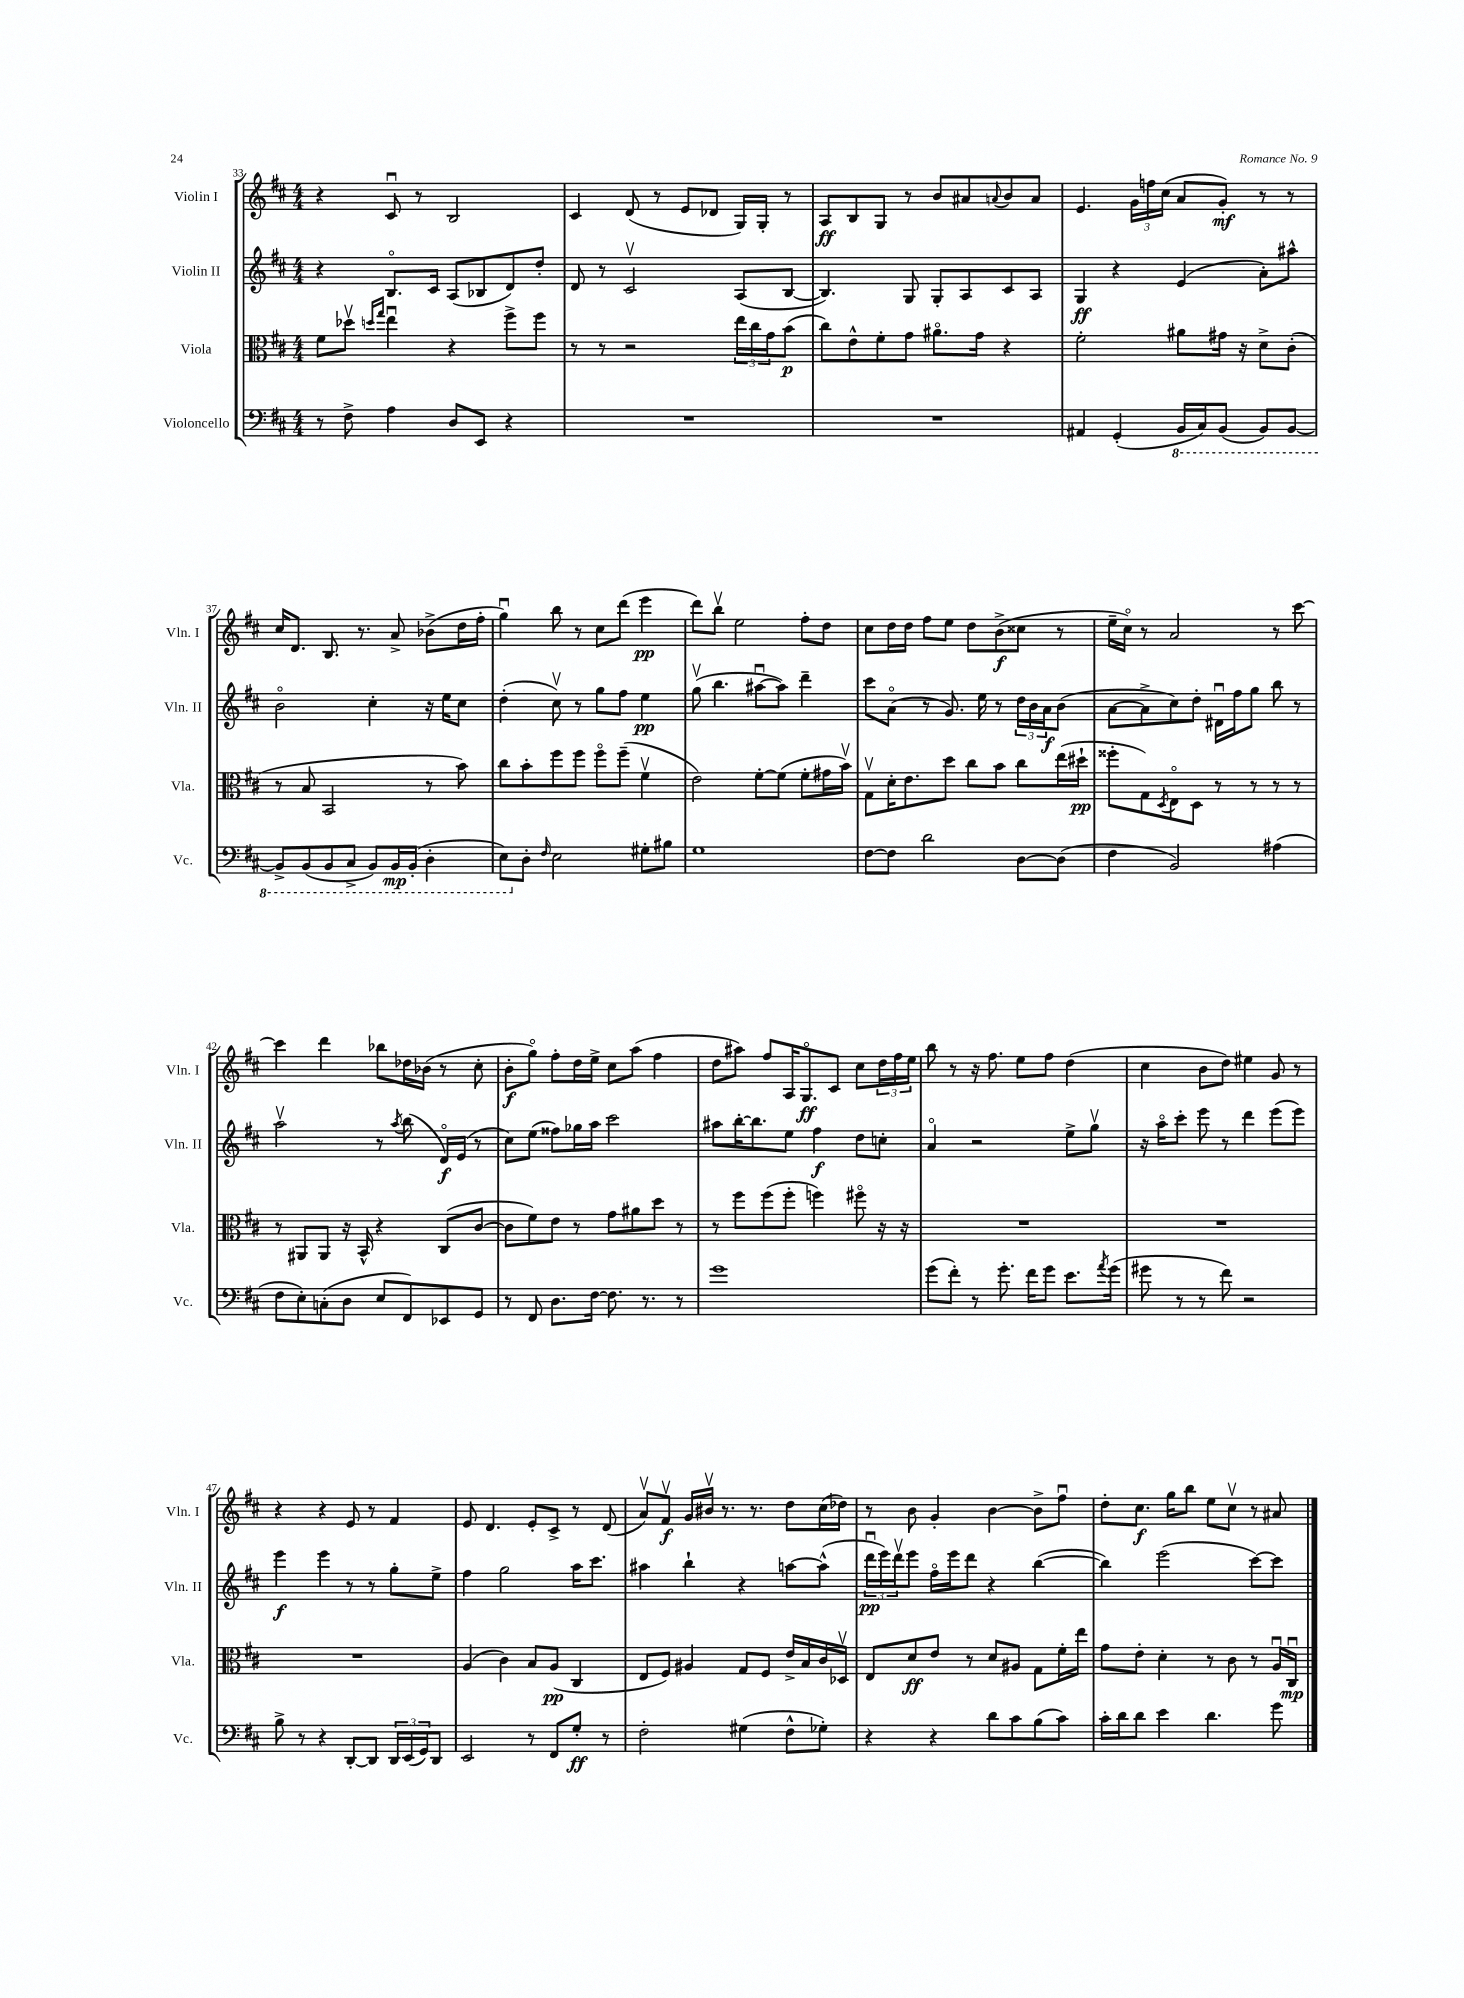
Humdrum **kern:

**kern	**kern	**kern	**kern
*staff4	*staff3	*staff2	*staff1
*clefF4	*clefC3	*clefG2	*clefG2
*k[f#c#]	*k[f#c#]	*k[f#c#]	*k[f#c#]
*M4/4	*M4/4	*M4/4	*M4/4
8r	8f#	4r	4r
8F#^	8dd-v	.	.
.	16qqdd	.	.
.	16qqgg	.	.
4A	4eeu	8.Bo	8c#u
.	.	.	8r
.	.	16c#	.
8D	4r	(8A	2B
8EE	.	8B-	.
4r	8ff#^	8d)	.
.	8ff#	8dd'	.
=	=	=	=
1r	8r	8d	4c#
.	8r	8r	.
.	2r	2c#v	(8d
.	.	.	8r
.	.	.	8e
.	.	.	8d-
.	24ee	(8A	16G)
.	24cc#	.	.
.	.	.	16G'
.	24g	.	.
.	(8b	[8B	8r
=	=	=	=
1r	8cc#)	4.B])	8A
.	8e^^	.	8B
.	8f#'	.	8G
.	8g	8G	8r
.	8.a#o	8G'	8b
.	.	8A	8a#
.	16g	.	.
.	.	.	8qqa
.	4r	8c#	8b
.	.	8A	8a
=	=	=	=
4AA#	2f#'	4G	4.e
(4GG'	.	4r	.
.	.	.	24g
.	.	.	24ff
.	.	.	(24cc#
16BBB	8a#	(4e	8a
16CC#)	.	.	.
(8BBB	16g#	.	8g')
.	16r	.	.
8BBB)	8d^	8a')	8r
[8BBB	(8c#'	8aa#^^	8r
=	=	=	=
8BBB^]	8r	2bo	16cc#
.	.	.	8.d
(8BBB	8B	.	.
8BBB	2BB	.	8.B
8CC#^	.	.	.
.	.	.	8.r
8BBB)	.	4cc#'	.
16BBB	.	.	8a^
(16BBB'	.	.	.
4DD'	8r	16r	(8b-^
.	.	16ee	.
.	8b)	8cc#	16dd
.	.	.	16ff#'
=	=	=	=
8EE)	8cc#	(4dd'	4ggu)
8D'	8b'	.	.
16qqF#	.	.	.
2E	8ff#	8cc#v)	8bb
.	8ff#	8r	8r
.	8ff#o	8gg	8cc#
.	(8ff#~	8ff#	(8ddd
8G#'	4f#v	4ee	4eee
8B#	.	.	.
=	=	=	=
1G	2e)	(8ggv	8ddd)
.	.	4.bb	8bbv
.	.	.	2ee
.	[8f#'	[8aa#u	.
.	(8f#]	8aa#])	.
.	8f#'	4ddd~	8ff#'
.	16g#	.	8dd
.	16bv)	.	.
=	=	=	=
[8F#	8Gv	8ccc#	8cc#
8F#]	16d'	(8ao	16dd
.	8.e	.	16dd
2d	.	8r	8ff#
.	8dd	8.g)	8ee
.	8cc#	.	8dd
.	.	16ee	.
.	8b	8r	(8b^
[8D	8cc#	24dd	8cc##
.	.	24b	.
.	.	24a	.
(8D]	(16ee	(8b	8r
.	16dd#`	.	.
=	=	=	=
4F#	8ff##'	[8a	16ee~
.	.	.	16cc#o)
.	8G)	8a^]	8r
.	8qD	.	.
2BB)	8Eo	8cc#)	2a
.	8D	8dd'	.
.	8r	16d#u	.
.	.	16ff#	.
.	8r	8gg	.
(4A#	8r	8bb	8r
.	8r	8r	[8ccc#
=	=	=	=
8F#	8r	2aav	4ccc#]
8E')	8AA#	.	.
(8C'	8AA#	.	4ddd
8D	16r	.	.
.	16BB^^	.	.
8E	4r	8r	8bb-
.	.	8qaa	.
8FF#)	.	(8bb	16dd-
.	.	.	(16b-
8EE-	(8C#	16do)	8r
.	.	(16e	.
8GG	[8c#	8r	8cc#'
=	=	=	=
8r	8c#]	8cc#)	8b'
8FF#	8f#)	(8ee	8ggo)
8.D	8e	8ff##)	8ff#'
.	8r	16gg-	16dd
[16F#	.	16aa	16ee^
8.F#]	8g	2ccc#	8cc#
.	8a#	.	(8aa
8.r	.	.	.
.	8dd	.	4ff#
8r	8r	.	.
=	=	=	=
1g	8r	8aa#	8dd
.	8ff#	[16bb'	8aa#)
.	.	8.bb]	.
.	(8ff#	.	8ff#
.	8ff#'	8ee	16A
.	.	.	8.Go
.	4ff)	4ff#	.
.	.	.	8c#
.	8ff#o	8dd	8cc#
.	16r	8cc'	24dd
.	.	.	24ff#
.	16r	.	.
.	.	.	24ee
=	=	=	=
(8g	1r	4ao	8bb
8f#')	.	.	8r
8r	.	2r	16r
.	.	.	8.ff#
8.g'	.	.	.
.	.	.	8ee
16f#	.	.	.
8g	.	.	8ff#
8.e	.	8ee^	(4dd
.	.	8ggv	.
8qa	.	.	.
(16g	.	.	.
=	=	=	=
8g#	1r	16r	4cc#
.	.	16aao	.
8r	.	8ccc#'	.
8r	.	8eee	8b
8f#)	.	8r	8dd)
2r	.	4ddd	4ee#
.	.	(8eee	8g
.	.	8eee)	8r
=	=	=	=
8B^	1r	4eee	4r
8r	.	.	.
4r	.	4eee	4r
[8DD'	.	8r	8e
8DD]	.	8r	8r
24DD	.	8gg'	4f#
(24EE	.	.	.
24GG)	.	.	.
8DD	.	8ee^	.
=	=	=	=
2EE	(4A	4ff#	8e
.	.	.	4.d
.	4c#)	2gg	.
8r	8B	.	8e'
8FF#	(8A	.	8c#^
8G'	4C#	16aa	8r
.	.	8.ccc#	.
8r	.	.	(8d
=	=	=	=
2F#'	8E	4aa#	8av)
.	8F#)	.	8f#v
.	4A#	4bb`	16g
.	.	.	16b#v
.	.	.	8.r
(4G#	8G	4r	.
.	.	.	8.r
.	8F#	.	.
8F#^^	16e^	[8aa	8dd
.	16B	.	.
8G-')	16c#	(8aa^^]	(16cc#
.	16D-v	.	16dd-)
=	=	=	=
4r	8E	24dddu	8r
.	.	24eee)	.
.	.	24dddv	.
.	8d	8eee	8b
4r	8e	16ff#o	4g'
.	.	16eee	.
.	8r	8ddd	.
8d	8d	4r	[4b
8c#	8A#	.	.
(8B	8G	([4bb	8b^]
8c#)	16f#'	.	8ff#u
.	16ee	.	.
=	=	=	=
16c#'	8g	4bb])	8dd'
16d	.	.	.
8d	8e'	.	8.cc#
4e	4d'	(2eee	.
.	.	.	16gg
.	.	.	8bb
4.d	8r	.	8ee
.	8c#	.	8cc#v
.	8r	[8ccc#)	8r
8g	16Au	8ccc#]	8a#
.	16C#u	.	.
==	==	==	==
*-	*-	*-	*-
